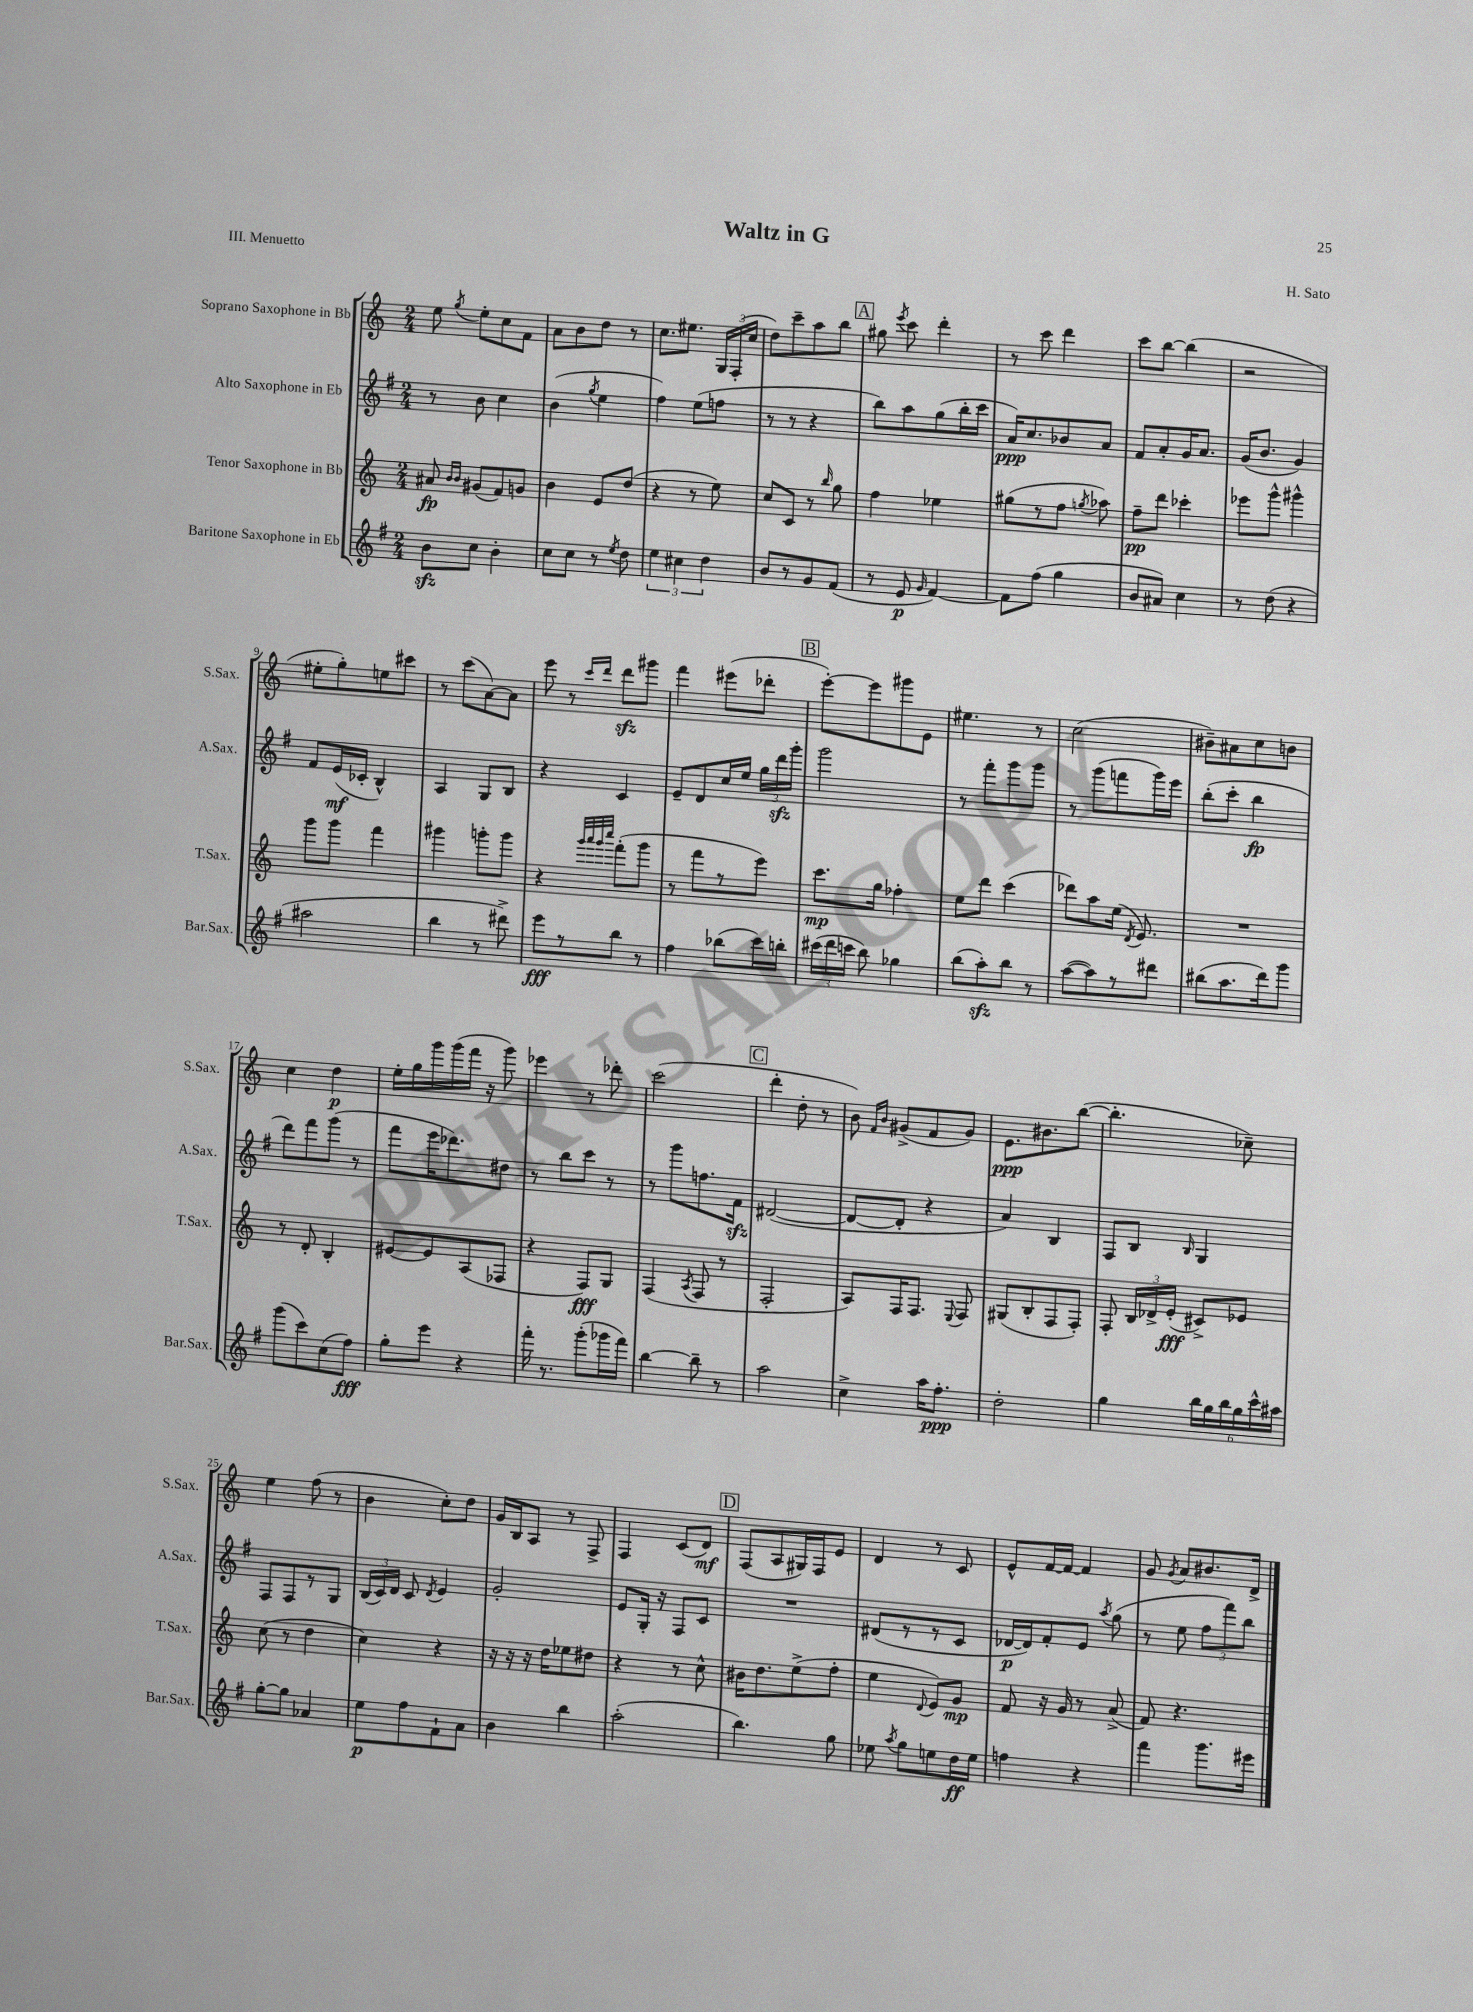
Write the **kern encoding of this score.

**kern	**dynam	**kern	**dynam	**kern	**dynam	**kern	**dynam
*part4	*part4	*part3	*part3	*part2	*part2	*part1	*part1
*staff4	*staff4	*staff3	*staff3	*staff2	*staff2	*staff1	*staff1
*I"Baritone Saxophone in Eb	*	*I"Tenor Saxophone in Bb	*	*I"Alto Saxophone in Eb	*	*I"Soprano Saxophone in Bb	*
*I'Bar.Sax.	*	*I'T.Sax.	*	*I'A.Sax.	*	*I'S.Sax.	*
*clefG2	*	*clefG2	*	*clefG2	*	*clefG2	*
*k[f#]	*	*k[]	*	*k[f#]	*	*k[]	*
*M2/4	*	*M2/4	*	*M2/4	*	*M2/4	*
=1	=1	=1	=1	=1	=1	=1	=1
8bzz\L	.	8a#X/	fp	8r	.	8ee\	.
.	.	16qqb/LL	.	.	.	.	.
.	.	16qqb/JJ	.	.	.	8qgg/	.
8cc\J	.	(8g#X/L	.	8b\	.	8ee'\L	.
4b'\	.	8f/)	.	4cc\	.	8cc\	.
.	.	8gn/J	.	.	.	8f\J	.
=2	=2	=2	=2	=2	=2	=2	=2
8cc\L	.	4b\	.	(4b\	.	8a\L	.
8cc\J	.	.	.	.	.	8b\	.
.	.	.	.	8qgg/	.	.	.
8r	.	8e/L	.	4ee\	.	8dd\J	.
8qee/	.	.	.	.	.	.	.
8dd\	.	(8dd/J	.	.	.	8r	.
=3	=3	=3	=3	=3	=3	=3	=3
6ee\	.	4r	.	4ff#\)	.	8.cc\L	.
6cc#X\	.	.	.	.	.	.	.
.	.	.	.	.	.	8.ee#X\J	.
.	.	8r	.	(8ee\L	.	.	.
6dd\	.	.	.	.	.	.	.
.	.	8ee\)	.	8ffn\J	.	24G/LL	.
.	.	.	.	.	.	(24F'/	.
.	.	.	.	.	.	24cc/JJ	.
=4	=4	=4	=4	=4	=4	=4	=4
8b/L	.	8cc/L	.	8r	.	8dd\L)	.
8r	.	8c/J	.	8r	.	8ccc~\	.
8g/	.	8r	.	4r	.	8aa\	.
.	.	16qqbb/	.	.	.	.	.
(8f#/J	.	8gg\	.	.	.	8bb\J	.
!!LO:REH:place=s1:t=A
=5	=5	=5	=5	=5	=5	=5	=5
8r	.	4ff\	.	8bb\L)	.	8gg#X\	.
.	.	.	.	.	.	8qeee/	.
8e/	p	.	.	8aa\	.	8ccc\	.
16qqg/	.	.	.	.	.	.	.
[4f#/)	.	4ee-X\	.	(8gg\	.	4ddd'\	.
.	.	.	.	16bb'\L	.	.	.
.	.	.	.	16ccc\JJ	.	.	.
=6	=6	=6	=6	=6	=6	=6	=6
8f#\L]	.	(8gg#X\L	.	16a/KL)	ppp	8r	.
.	.	.	.	8.cc/	.	.	.
(8ff#\J	.	8r	.	.	.	8ccc\	.
4gg\	.	8ff\J	.	8b-X/	.	4ddd\	.
.	.	8qggn/	.	.	.	.	.
.	.	8aa-X\)	.	8a/J	.	.	.
=7	=7	=7	=7	=7	=7	=7	=7
8b/L	.	8ff~\L	pp	8f#/L	.	8ccc\L	.
8a#X/J)	.	8ddd\J	.	8a'/	.	[8bb\J	.
4cc\	.	4ccc-X'\	.	16g/K	.	(4bb\]	.
.	.	.	.	8.a/J	.	.	.
=8	=8	=8	=8	=8	=8	=8	=8
8r	.	8eee-X\L	.	(16g/KL	.	2r	.
.	.	.	.	8.b/J	.	.	.
(8dd\	.	8ggg^^\J	.	.	.	.	.
4r	.	4ggg#X^^\	.	4g/)	.	.	.
!!LO:LB:g=z
=9	=9	=9	=9	=9	=9	=9	=9
2aa#X\	.	8ggg\L	.	8f#/L	.	8ee#X'\L	.
.	.	8ggg\J	.	(16e/L	mf	8gg'\)	.
.	.	.	.	16c-X'/JJ	.	.	.
.	.	4fff\	.	4B^^/)	.	8een\	.
.	.	.	.	.	.	8ccc#X\J	.
=10	=10	=10	=10	=10	=10	=10	=10
4bb\	.	4ggg#X\	.	4A/	.	8r	.
.	.	.	.	.	.	(8ccc\L	.
8r	.	8gggn'\L	.	8G/L	.	[8a\)	.
8ddd#X^\)	.	8ggg\J	.	8B/J	.	8a\J]	.
=11	=11	=11	=11	=11	=11	=11	=11
8eee\L	fff	4r	.	4r	.	8eee\	.
8r	.	.	.	.	.	8r	.
.	.	32qqggg/LLL	.	.	.	.	.
.	.	32qqaaa/	.	.	.	.	.
.	.	32qqggg/	.	.	.	16qqccc/LL	.
.	.	32qqcccc/JJJ	.	.	.	16qqddd/JJ	.
8bb\J	.	(8fff'\L	.	4c/	.	8dddzz\L	.
8r	.	8ggg\J	.	.	.	8ggg#X\J	.
=12	=12	=12	=12	=12	=12	=12	=12
4ff#\	.	8r	.	8e~/L	.	4fff\	.
.	.	8fff\L	.	8d/	.	.	.
(8bb-X\L	.	8r	.	16cc/L	.	(8eee#X\L	.
.	.	.	.	16ee/JJ	.	.	.
16ccc\L)	.	8eee\J)	.	24gg\LL	.	8ddd-X'\J	.
.	.	.	.	24dddzz\	.	.	.
16bbn'\JJ	.	.	.	.	.	.	.
.	.	.	.	24ggg'\JJ	.	.	.
!!LO:REH:place=s1:t=B
=13	=13	=13	=13	=13	=13	=13	=13
(24ccc#X\LL	.	8.ccc\L	mp	2ggg\	.	[8eee'\L)	.
24ddd\	.	.	.	.	.	.	.
24cccn\JJ	.	.	.	.	.	.	.
8bb\)	.	.	.	.	.	8eee\]	.
.	.	16gg\Jk	.	.	.	.	.
4gg-X\	.	4ff-X'\	.	.	.	8ggg#X\	.
.	.	.	.	.	.	8e\J	.
=14	=14	=14	=14	=14	=14	=14	=14
(8bb\L	.	8ee\L	.	8r	.	4.ee#X\	.
8aazz'\)	.	8ddd\J	.	8fff#'\L	.	.	.
8bb\J	.	(4ccc\	.	8ggg\	.	.	.
8r	.	.	.	8ggg\J	.	8r	.
=15	=15	=15	=15	=15	=15	=15	=15
([8aa\L	.	8ddd-X\L)	.	8r	.	(2cc\	.
8aa\])	.	8aa\	.	(8ggg\L	.	.	.
8r	.	(16ee\Jk	.	8fffn\	.	.	.
.	.	8qd/	.	.	.	.	.
.	.	8.e/)	.	.	.	.	.
8ddd#X\J	.	.	.	16ggg\L)	.	.	.
.	.	.	.	16eee\JJ	.	.	.
=16	=16	=16	=16	=16	=16	=16	=16
(8bb#X\L	.	2r	.	(8bb'\L	.	8b#X~\L)	.
8.aa\	.	.	.	8ccc'\J	.	8a#X\	.
.	.	.	.	4bb\	fp	8cc\	.
16ddd\k)	.	.	.	.	.	.	.
8ggg\J	.	.	.	.	.	8bn\J	.
!!LO:LB:g=z
=17	=17	=17	=17	=17	=17	=17	=17
(8ggg\L	.	8r	.	8ddd\L)	.	4cc\	.
8ccc\)	.	8d'/	.	8fff#\	.	.	.
(8cc\	.	4B'/	.	(8ggg\J	.	4dd\	p
8ff#\J)	fff	.	.	8r	.	.	.
=18	=18	=18	=18	=18	=18	=18	=18
8gg'\L	.	[8e#X/L	.	8fff#\L	.	16ee'\LL	.
.	.	.	.	.	.	16gg\	.
8eee\J	.	8e#/]	.	16eee\K	.	16ggg\	.
.	.	.	.	8.ddd-X\)	.	(16ggg\	.
4r	.	(8A/	.	.	.	16fff\JJ	.
.	.	.	.	.	.	16r	.
.	.	8F-X/J	.	8dd#X\J	.	8ggg\)	.
=19	=19	=19	=19	=19	=19	=19	=19
16fff#'\	.	4r	.	8r	.	4eee-X\	.
8.r	.	.	.	.	.	.	.
.	.	.	.	8bb\L	.	.	.
(8ggg'\L	.	8F/L)	fff	8ccc\J	.	8r	.
16ggg-X\L	.	8G/J	.	8r	.	8ddd-X'\	.
16fff#\JJ)	.	.	.	.	.	.	.
=20	=20	=20	=20	=20	=20	=20	=20
[4bb\	.	(4F/	.	8r	.	(2ccc\	.
.	.	.	.	8ggg\L	.	.	.
.	.	8qA/	.	.	.	.	.
8bb~\]	.	8F/	.	8.ffn\	.	.	.
8r	.	8r	.	.	.	.	.
.	.	.	.	16f#zz\Jk	.	.	.
!!LO:REH:place=s1:t=C
=21	=21	=21	=21	=21	=21	=21	=21
2aa\	.	2F'/	.	([2d#X/	.	4ddd'\	.
.	.	.	.	.	.	8dd'\	.
.	.	.	.	.	.	8r	.
=22	=22	=22	=22	=22	=22	=22	=22
4cc^\	.	8A/L)	.	8d#/L_	.	8b\)	.
.	.	.	.	.	.	16qqf/LL	.
.	.	.	.	.	.	16qqb/JJ	.
.	.	16F/K	.	8d#'/J]	.	(8g#X^/L	.
.	.	8.F/J	.	.	.	.	.
16aa\KL	.	.	.	4r	.	8f/	.
8.ff#'\J	ppp	.	.	.	.	.	.
.	.	8qqE/	.	.	.	.	.
.	.	8F/	.	.	.	8g#/J)	.
=23	=23	=23	=23	=23	=23	=23	=23
2dd'\	.	(8G#X/L	.	4a/)	.	8.e\L	ppp
.	.	8B'/	.	.	.	.	.
.	.	.	.	.	.	8.b#X\	.
.	.	8F/	.	4B/	.	.	.
.	.	8F'/J)	.	.	.	([8bb\J	.
=24	=24	=24	=24	=24	=24	=24	=24
4gg\	.	8F'/	.	8F#/L	.	4.bb'\]	.
.	.	24B/LL	.	8B/J	.	.	.
.	.	24d-X^/	.	.	.	.	.
.	.	(24e'/JJ	fff	.	.	.	.
.	.	.	.	16qqB/	.	.	.
24bb\LL	.	8c#X^/L)	.	4G/	.	.	.
24gg\	.	.	.	.	.	.	.
24bb\	.	.	.	.	.	.	.
24gg\	.	8e-X/J	.	.	.	8cc-X~\)	.
24ccc^^\	.	.	.	.	.	.	.
24aa#X\JJ	.	.	.	.	.	.	.
!!LO:LB:g=z
=25	=25	=25	=25	=25	=25	=25	=25
[8gg'\L	.	(8cc\	.	8F#/L	.	4ee\	.
8gg\J]	.	8r	.	8F#/	.	.	.
4a-X/	.	4dd\	.	8r	.	(8ff\	.
.	.	.	.	8G/J	.	8r	.
=26	=26	=26	=26	=26	=26	=26	=26
8ee\L	p	4cc\)	.	(24B/LL	.	4b\	.
.	.	.	.	24c/)	.	.	.
.	.	.	.	24d/JJ	.	.	.
8ff#\	.	.	.	8c/	.	.	.
.	.	.	.	8qd/	.	.	.
8f#`\	.	4r	.	4e/	.	8cc'\L)	.
8a\J	.	.	.	.	.	8dd\J	.
=27	=27	=27	=27	=27	=27	=27	=27
4b\	.	16r	.	2g'/	.	16g/LL	.
.	.	16r	.	.	.	16B/J	.
.	.	16r	.	.	.	8A/J	.
.	.	16dd\KL	.	.	.	.	.
4bb\	.	8ee-X\	.	.	.	8r	.
.	.	8dd#X\J	.	.	.	8F^/	.
=28	=28	=28	=28	=28	=28	=28	=28
(2aa'\	.	4r	.	8e/L	.	4F/	.
.	.	.	.	16G'/Jk	.	.	.
.	.	.	.	16r	.	.	.
.	.	8r	.	8F#/L	.	(8c/L	.
.	.	8cc^^\	.	8c/J	.	8d/J)	mf
!!LO:REH:place=s1:t=D
=29	=29	=29	=29	=29	=29	=29	=29
4.bb\)	.	16b#X\KL	.	2r	.	(8F/L	.
.	.	8.dd\	.	.	.	.	.
.	.	.	.	.	.	8A/	.
.	.	(8ee^\	.	.	.	16G#X/L)	.
.	.	.	.	.	.	16F/J	.
8gg\	.	8ff'\J	.	.	.	8e/J	.
=30	=30	=30	=30	=30	=30	=30	=30
8ee-X\	.	4ee\	.	(8d#X/L	.	4d/	.
8qaa/	.	.	.	.	.	.	.
8gg\L	.	.	.	8r	.	.	.
.	.	8qqd/	.	.	.	.	.
8een\	.	8e/L)	.	8r	.	8r	.
16dd\L	ff	8g/J	mp	8c/J	.	8c/	.
16ee\JJ	.	.	.	.	.	.	.
=31	=31	=31	=31	=31	=31	=31	=31
4ffn\	.	8f/	.	[16d-X/LL	p	8e^^/L	.
.	.	.	.	16d-/J])	.	.	.
.	.	16r	.	8f#'/	.	[16f/L	.
.	.	16g/	.	.	.	16f/JJ_	.
4r	.	8r	.	8e/J	.	4f/]	.
.	.	.	.	8qaa/	.	.	.
.	.	(8a^/	.	(8gg\	.	.	.
=32	=32	=32	=32	=32	=32	=32	=32
4fff#\	.	8f/)	.	8r	.	8g/	.
.	.	.	.	.	.	8qg/	.
.	.	4.r	.	8ee\	.	8a/L	.
8.ggg\L	.	.	.	12ff#\L	.	8.b#X/	.
.	.	.	.	12fff#\)	.	.	.
.	.	.	.	12bb\J	.	.	.
16eee#X\Jk	.	.	.	.	.	16d^/Jk	.
==	==	==	==	==	==	==	==
*-	*-	*-	*-	*-	*-	*-	*-
